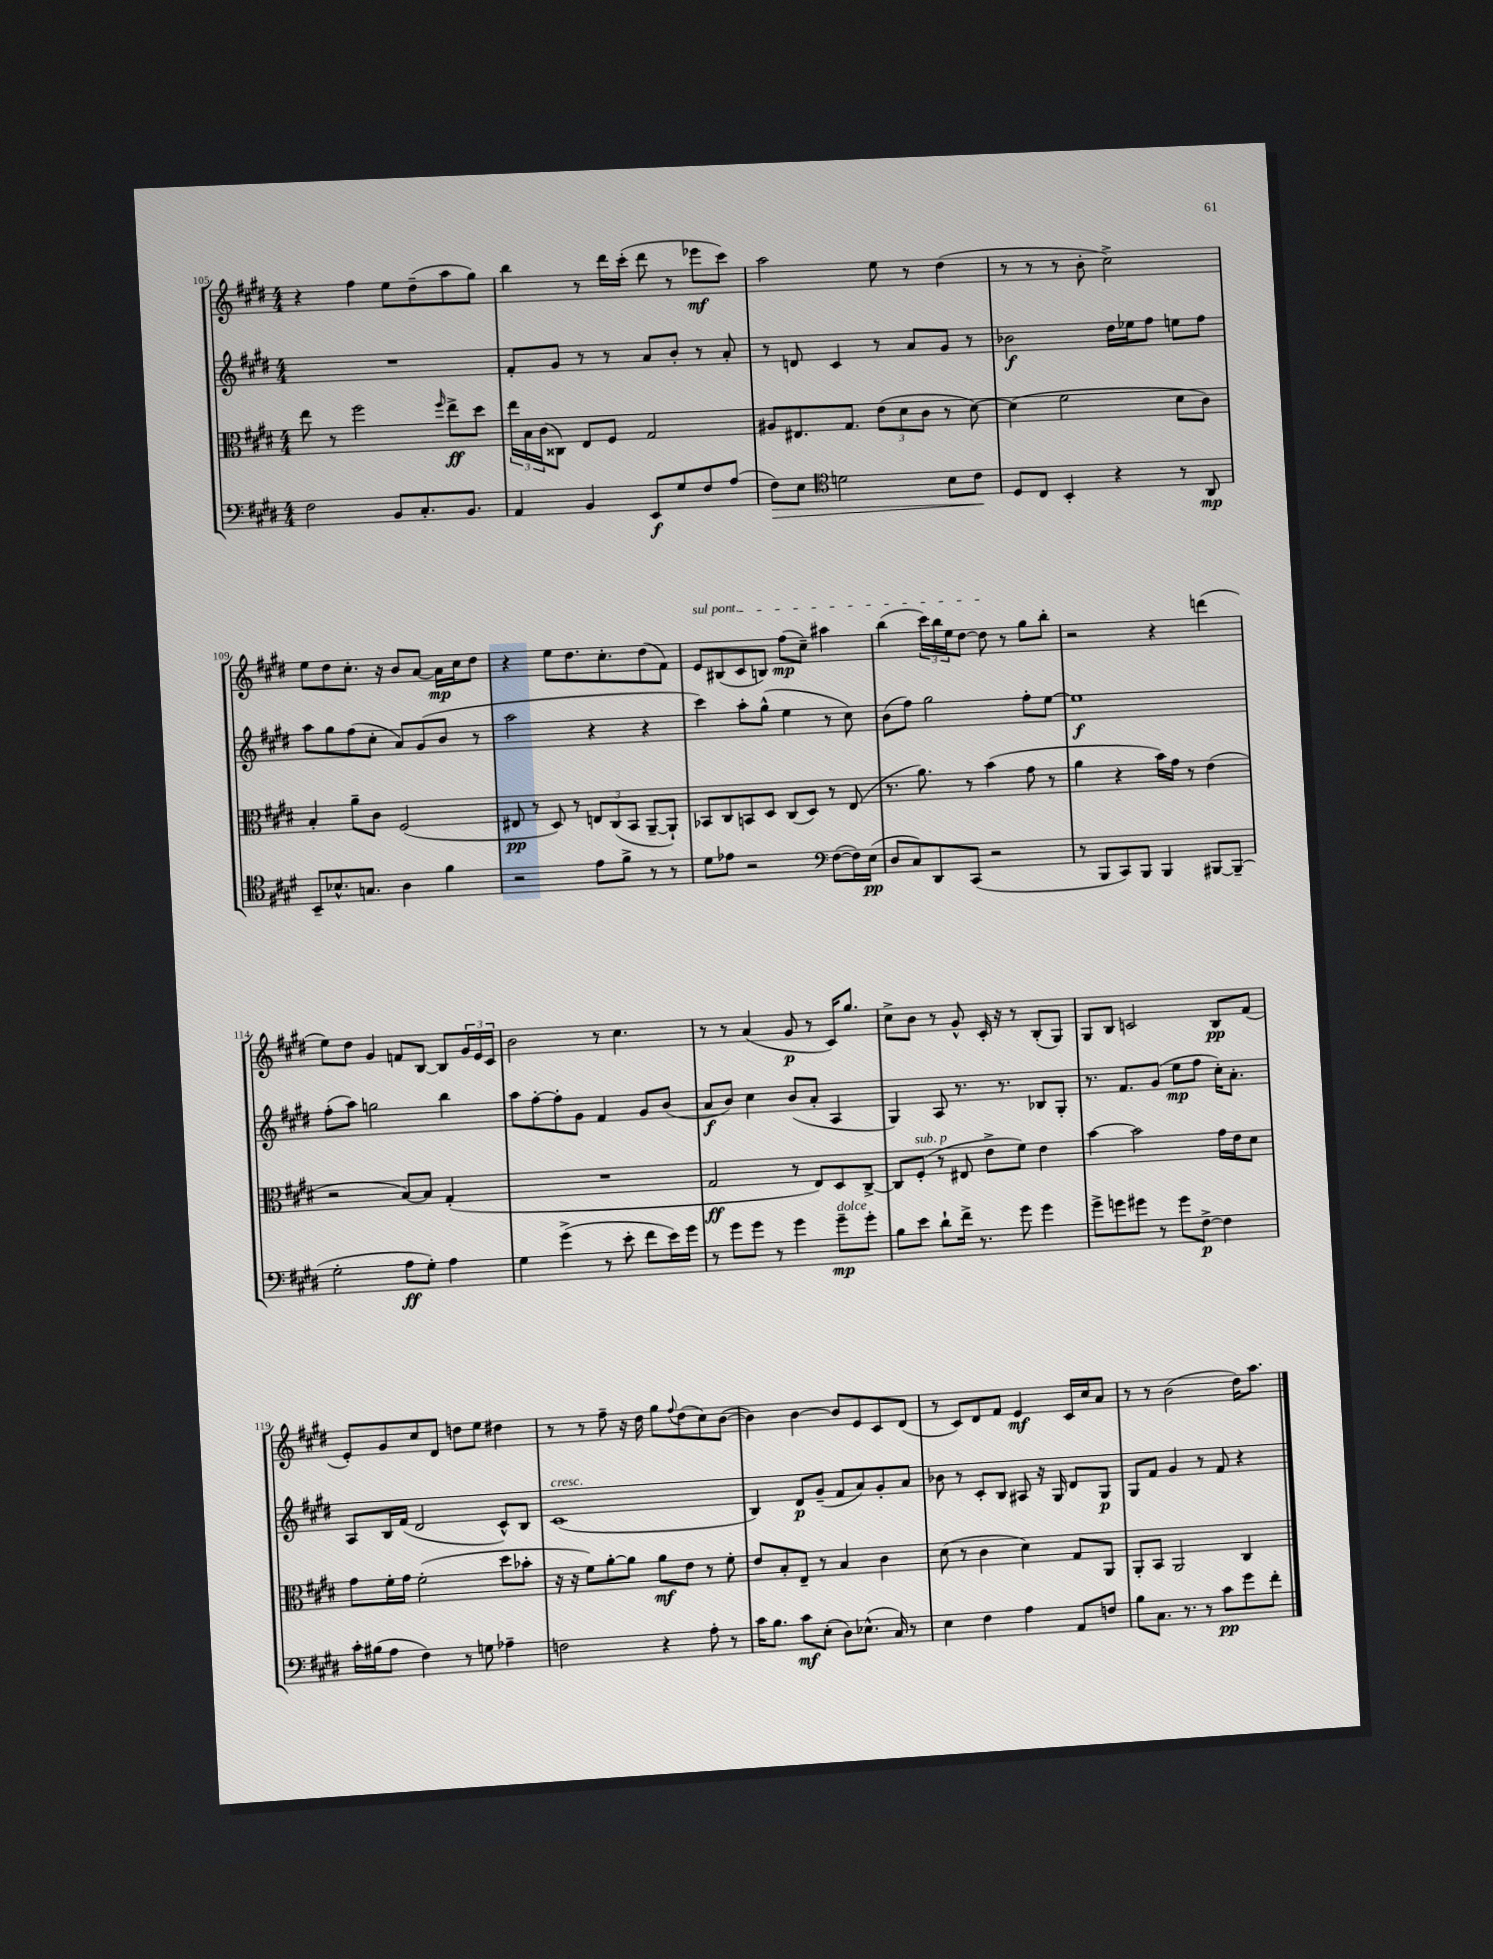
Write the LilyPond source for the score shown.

<<
\new StaffGroup <<
\new Staff = "s0" {
    \clef treble \key e \major \numericTimeSignature \time 4/4
    r4 fis''4 e''8 dis''8--( a''8 gis''8) |
    b''4 r8 dis'''16 cis'''16-.( dis'''8 r8 ees'''8\mf cis'''8) |
    a''2 e''8 r8 dis''4( |
    r8 r8 r8 b'8-. cis''2->) |
    e''8 dis''8 cis''8.-. r16 b'8 a'8~ a'16\mp cis''16 dis''8 |
    r4 e''8 dis''8. cis''8.-. dis''8( fis'8) |
    \once \override TextSpanner.bound-details.left.text = \markup { \italic "sul pont." } e'8\startTextSpan bis8( cis'8 b8) fis''8\mp( cis''8--) ais''4 |
    b''4( \tuplet 3/2 { cis'''16) b''16 e''16 } dis''8~ dis''8\stopTextSpan r8 gis''8 b''8-. |
    r2 r4 d'''4( |
    e''8) dis''8 gis'4 f'8 b8~ b8 \tuplet 3/2 { gis'16 e'16 cis'16 } |
    b'2 r8 cis''4. |
    r8 r8 a'4( gis'8\p r8 cis'16) gis''8. |
    cis''8-> b'8 r8 gis'8-^ cis'16-. r16 r8 b8-.( gis8) |
    gis8 b8 c'2 b8\pp fis'8( |
    e'8-.) gis'8 cis''8 dis'8 d''8 e''8 dis''4 |
    r8 r8 fis''8-- r16 dis''16 gis''8 \appoggiatura { fis''8 } dis''8( cis''8) b'8~( |
    b'4) b'4~ b'8 e'8 cis'8 dis'8( |
    r8 cis'8) dis'8 fis'8 e'4\mf cis'16 cis''16 a'8 |
    r8 r8 b'2( dis''16) a''8. \bar "|." |
}
\new Staff = "s1" {
    \clef treble \key e \major \numericTimeSignature \time 4/4
    R1 |
    fis'8-. gis'8 r8 r8 a'8 b'8-. r8 a'8-. |
    r8 d'8 cis'4 r8 a'8 gis'8 r8 |
    bes'2\f dis''16 ees''16 fis''8 e''8 fis''8 |
    a''8 gis''8 fis''8( cis''8-. a'8) gis'8( b'8 r8 |
    a''2 r4 r4 |
    cis'''4) a''8-. gis''8-^( e''4 r8 cis''8) |
    b'8( fis''8) gis''2 fis''8-. e''8~ |
    e''1\f |
    fis''8-.( a''8) g''2 b''4 |
    a''8 fis''8~-. fis''8-. gis'8 fis'4 gis'8 b'8( |
    a'8\f b'8) cis''4 b'8( a'8-. a4 |
    gis4) a8 r8. r8. bes8 gis8-. |
    r8. fis'8. gis'8( e''8\mp fis''8 cis''16-.) a'8.-. |
    a8 b16 fis'16( dis'2 cis'8-^) b8 |
    cis'1^\markup { \italic "cresc." }( |
    b4) dis'8\p gis'8--( fis'8 a'8) gis'8-. a'8 |
    bes'8 r8 cis'8-. b8 ais8 r16 gis16 dis'8 gis8\p |
    gis8 fis'8 gis'4 r8 fis'8 r4 \bar "|." |
}
\new Staff = "s2" {
    \clef alto \key e \major \numericTimeSignature \time 4/4
    e''8 r8 fis''2 \grace { fis''16 } e''8->\ff dis''8 |
    \tuplet 3/2 { e''16 b16 cis'16( } cisis8) e8 fis8 gis2 |
    ais8 eis8. gis8. \tuplet 3/2 { e'8( dis'8 cis'8 } r8 dis'8~) |
    dis'4( fis'2 dis'8 cis'8) |
    b4-. a'8-- cis'8 fis2( |
    eis8\pp r8 dis8) r8 \tuplet 3/2 { e8 cis8( b,8 } a,8~-- a,8-!) |
    bes,8 cis8 b,8 dis8 cis8( dis8) r8 e8( |
    r8. a'8.) r8 b'4( gis'8 r8 |
    a'4 r4 b'16) gis'16 r8 e'4( |
    r2 b8~) b8 gis4-.( |
    R1 |
    gis2\ff r8 e8) dis8 cis8~-> |
    cis8 fis8-.^\markup { \italic "sub. p" }( r8 eis8 e'8-> fis'8) e'4 |
    b'4~ b'2 gis'16 e'16 dis'8 |
    gis'8 fis'16-. gis'16 fis'2-.( dis''8 bes'8-. |
    r16 r16 fis'8) a'8~-. a'8 a'8\mf e'8 r8 fis'8-. |
    e'8 b8-. e8-- r8 b4 cis'4 |
    dis'8( r8 cis'4 dis'4) gis8 a,8 |
    a,8-. b,8 a,2 cis4 \bar "|." |
}
\new Staff = "s3" {
    \clef bass \key e \major \numericTimeSignature \time 4/4
    fis2 b,8 cis8.-. b,8. |
    a,4 b,4 e,8\f gis8 fis8 a8( |
    fis8\>) e8 \clef tenor d'2 b8 cis'8\! |
    dis8 cis8 b,4-. r4 r8 a,8\mp |
    b,8-- bes8.-^ g8. a4 fis'4 |
    r2 e'8 fis'8-> r8 r8 |
    dis'8 ees'8 r2 \clef bass fis8~( fis16) e16\pp( |
    dis8 cis8) dis,8 cis,8( r2 |
    r8 b,,8 cis,8) b,,8 b,,4 bis,,8~ bis,,8--( |
    gis2-. a8\ff gis8-.) a4 |
    gis4 gis'4->( r8 e'8-. fis'8 e'16) gis'16 |
    r8 gis'8 gis'8 r8 gis'4 gis'8--\mp^\markup { \italic "dolce" } gis'8-. |
    b8 e'8 dis'8-! fis'16-> r8. gis'8 gis'4 |
    gis'8-> g'8 gis'8 r8 gis'8 fis8~->\p fis4 |
    cis'16-. bis16( a8 fis4) r8 g8 aes4-- |
    f2 r4 a8-. r8 |
    cis'16 b8. cis'8\mf e8-.( dis8) ees8.-^( cis16) r8 |
    e4 fis4 a4 a,8 f8 |
    b8 cis8. r8. r8 cis'8\pp gis'8 fis'8-. \bar "|." |
}
>>
>>
\layout { \context { \Score currentBarNumber = #105 } }
